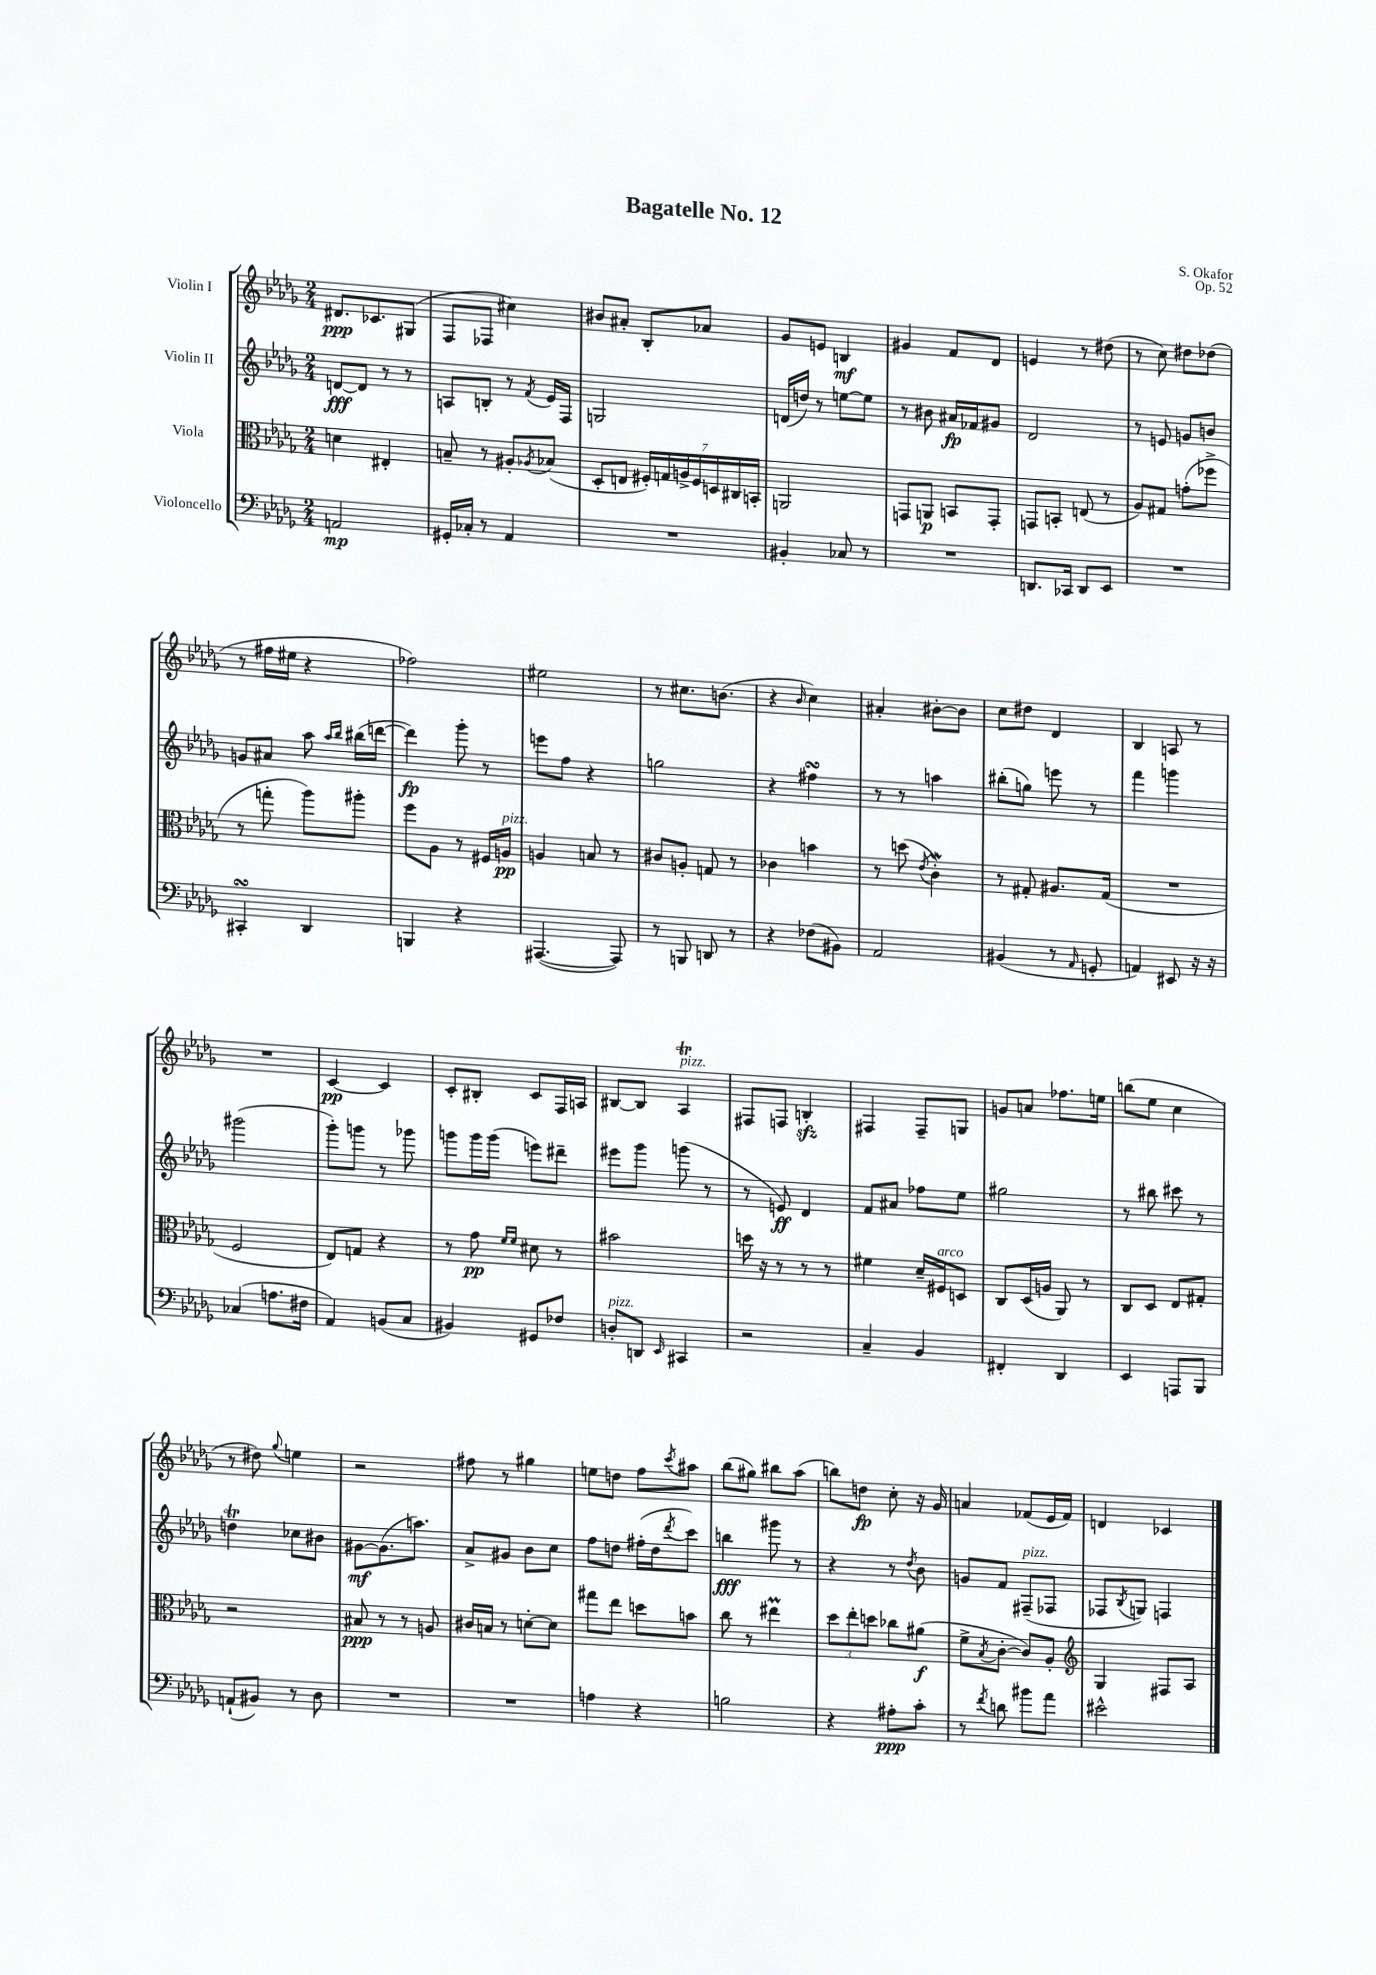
\header { title = "Bagatelle No. 12" composer = "S. Okafor" opus = "Op. 52" }
<<
\new StaffGroup <<
\new Staff = "s0" \with { instrumentName = "Violin I" } {
    \clef treble \key des \major \numericTimeSignature \time 2/4
    dis'8.\ppp ces'8. gis8( |
    f8 fes8 cis''4) |
    bis'8 ais'8-. bes8-. aes'8 |
    ges'8 e'8 b4\mf |
    gis'4 f'8 des'8 |
    e'4 r8 dis''8( |
    r8 c''8) dis''8 des''8( |
    r8 fis''16 eis''16 r4 |
    fes''2) |
    eis''2 |
    r8 cis''8. b'8.( |
    r4 \grace { bes'16 } c''4) |
    ais'4-. bis'8~-. bis'8 |
    c''8 dis''8 des'4 |
    bes4 a8 r8 |
    R2 |
    c'4~\pp c'4 |
    c'8-. bis8-. c'8 f16 a16 |
    bis8~ bis8 aes4\trill^\markup { \italic "pizz." } |
    fis8 f8 b4-.\sfz |
    fis4 fis8-- g8 |
    g'8 a'8 fes''8. e''16 |
    b''8( ees''8 c''4 |
    r8 dis''8) \appoggiatura { ges''8 } e''4 |
    r2 |
    fis''8 r8 gis''4 |
    e''8 d''8 f''8 \acciaccatura { c'''8 } ais''8 |
    bes''8( gis''8) bis''8 aes''8( |
    b''8) d''8\fp c''8-. r16 ges'16 |
    a'4 fes'8( ees'16 fes'16) |
    d'4 ces'4 \bar "|." |
}
\new Staff = "s1" \with { instrumentName = "Violin II" } {
    \clef treble \key des \major \numericTimeSignature \time 2/4
    d'8~\fff d'8 r8 r8 |
    a8 b8-. r8 \acciaccatura { f'8 } ees'16 f16 |
    g2 |
    d'16( d''16) r8 e''8~ e''8 |
    r8 bis'8 ais'16\fp fes'16 gis'8 |
    des'2 |
    r8 e'8 g'8 b'8 |
    g'8 ais'8 aes''8 \grace { aes''16 bes''16 } bis''16( d'''16~ |
    d'''4\fp) ges'''8-. r8 |
    e'''8 f''8 r4 |
    g''2 |
    r4 fis''4\turn |
    r8 r8 a''4 |
    bis''8-.( g''8) e'''8 r8 |
    f'''4 g'''4 |
    gis'''2( |
    ges'''8-.) g'''8 r8 ges'''8 |
    g'''8 g'''16 g'''16( e'''8) dis'''8-- |
    eis'''8 ges'''8 g'''8( r8 |
    r8 e'8\ff) des'4 |
    f'8 ais'8 fes''8 ees''8 |
    gis''2 |
    r8 bis''8 cis'''8 r8 |
    d''4\trill ces''8 bis'8 |
    gis'8~\mf gis'8.( a''8.) |
    aes'8-> gis'8 bes'8 c''8 |
    f''8 d''8 fis''16-.( d''16 \acciaccatura { des'''8 } c'''8) |
    b''4\fff gis'''8 r8 |
    r4 r8 \acciaccatura { des''8 } bes'8 |
    g'8 f'8 fis8--^\markup { \italic "pizz." }( fes8 |
    fes8 \acciaccatura { bes8 } g8) f4 \bar "|." |
}
\new Staff = "s2" \with { instrumentName = "Viola" } {
    \clef alto \key des \major \numericTimeSignature \time 2/4
    d'4 eis4-. |
    b8-- r8 ais8-. \acciaccatura { aes8 } bes8( |
    des8-. e8 \tuplet 7/4 { fis16-.) g16 a16-> fis16 d16 cis16 b,16-. } |
    a,2 |
    g,8 a,8\p b,8 g,8-. |
    g,8 b,8-. e8( r8 |
    aes8) gis8 g'8-.( fes''8-> |
    r8 g''8-. aes''8) ais''8-. |
    f''8 aes8 r8 fis16 a16\pp^\markup { \italic "pizz." } |
    a4 b8 r8 |
    cis'8 a8-. g8 r8 |
    ces'4 b'4 |
    r8 d''8( \acciaccatura { ees'8 } c'4-.\mordent) |
    r8 gis8-. ais8. gis16( |
    R2 |
    f2 |
    ees8) g8 r4 |
    r8 ges'8\pp \grace { f'16 f'16 } dis'8 r8 |
    bis'2 |
    d''16 r16 r8 r8 r8 |
    fis'4 des'16-- fis16^\markup { \italic "arco" } d8 |
    c8 des16( a16 aes,8) r8 |
    c8 des8 ees8 gis8-. |
    r2 |
    bis8\ppp r8 r8 a8 |
    cis'16 b16 r8 d'8~-. d'8 |
    gis''8 ees''8 d''8 b'8 |
    c''8 r8 eis''4\prall |
    \tuplet 3/2 { des''8 ees''8-. d''8 } ces''8 ais'8\f( |
    f'8-> \acciaccatura { bes8 } c'8~-. c'8) aes8-. |
    \clef treble ges4 fis8 aes8 \bar "|." |
}
\new Staff = "s3" \with { instrumentName = "Violoncello" } {
    \clef bass \key des \major \numericTimeSignature \time 2/4
    a,2\mp |
    gis,16-. ces16-. r8 aes,4 |
    R2 |
    bis,4-. ces8 r8 |
    R2 |
    d,8. ces,16 d,8 ees,8 |
    R2 |
    cis,4-.\turn des,4 |
    b,,4 r4 |
    ais,,4.~( ais,,8) |
    r8 b,,8 d,8 r8 |
    r4 fes8( bis,8) |
    aes,2 |
    bis,4( r8 \grace { aes,16 } g,8-. |
    a,4) eis,8 r16 r16 |
    ces4( a8. fis16 |
    aes,4) b,8( c8 |
    bis,4) gis,8 fes8 |
    d8-.^\markup { \italic "pizz." } d,8 \grace { ees,16 } cis,4 |
    r2 |
    c4-- bes,4 |
    fis,4-. des,4 |
    ees,4 a,,8 bes,,8 |
    a,8-!( bis,8) r8 des8 |
    R2 |
    R2 |
    a4 r4 |
    b2 |
    r4 ais8-.\ppp c'8-. |
    r8 \acciaccatura { f'8 } d'8 bis'8 aes'8 |
    eis'2-^ \bar "|." |
}
>>
>>
\layout { \context { \Score \remove "Bar_number_engraver" } }
